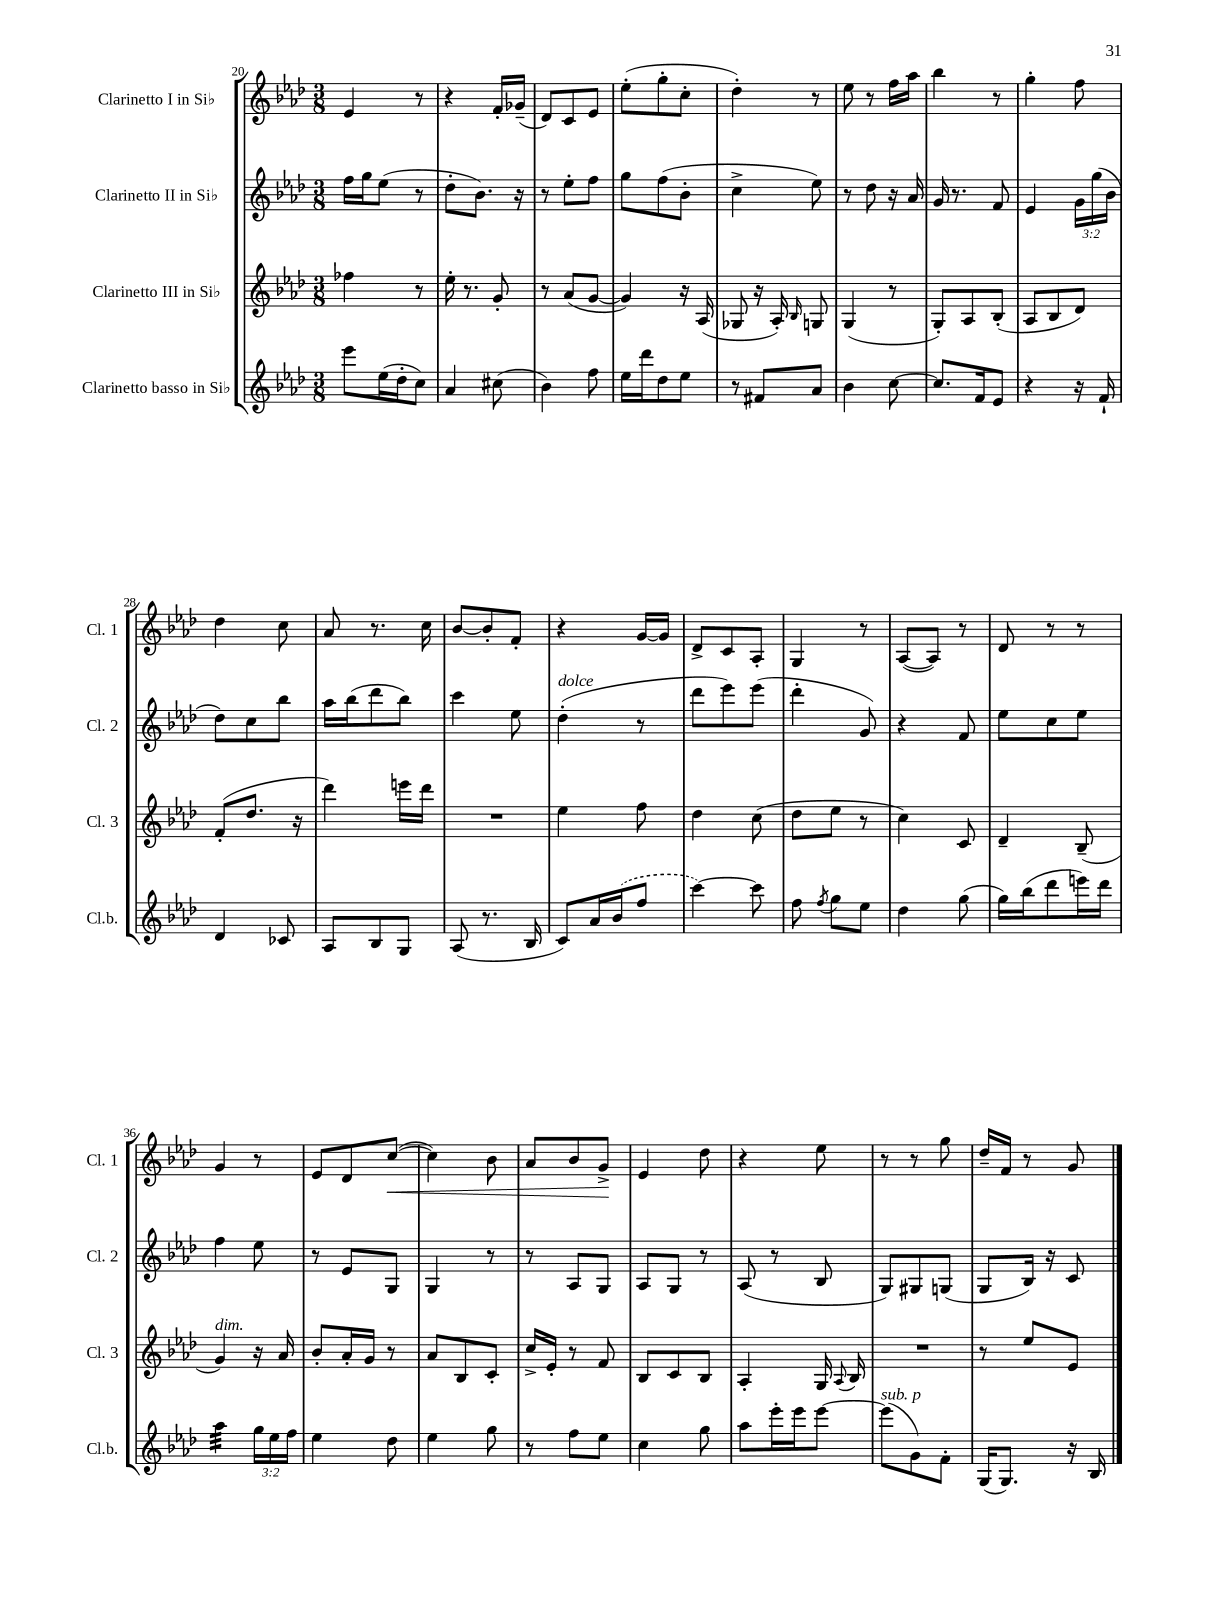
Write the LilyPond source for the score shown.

<<
\new StaffGroup <<
\new Staff = "s0" \with { instrumentName = "Clarinetto I in Sib" shortInstrumentName = "Cl. 1" } {
    \clef treble \key aes \major \numericTimeSignature \time 3/8
    \autoBeamOff ees'4 r8 |
    r4 f'16[-. ges'16]--( |
    des'8[) c'8 ees'8] |
    ees''8[-.( g''8-. c''8]-. |
    des''4-.) r8 |
    ees''8 r8 f''16[ aes''16] |
    bes''4 r8 |
    g''4-. f''8 |
    des''4 c''8 |
    aes'8 r8. c''16 |
    bes'8[~ bes'8-. f'8]-. |
    r4 g'16[~ g'16] |
    des'8[-> c'8 aes8]-. |
    g4 r8 |
    aes8[~( aes8]) r8 |
    des'8 r8 r8 |
    g'4 r8 |
    ees'8[ des'8 c''8]~\<( |
    c''4) bes'8 |
    aes'8[ bes'8 g'8]->\! |
    ees'4 des''8 |
    r4 ees''8 |
    r8 r8 g''8 |
    des''16[-- f'16] r8 g'8 \bar "|." |
}
\new Staff = "s1" \with { instrumentName = "Clarinetto II in Sib" shortInstrumentName = "Cl. 2" } {
    \clef treble \key aes \major \numericTimeSignature \time 3/8 \override Staff.TupletNumber.text = #tuplet-number::calc-fraction-text
    \autoBeamOff f''16[ g''16 ees''8]( r8 |
    des''8[-. bes'8.]) r16 |
    r8 ees''8[-. f''8] |
    g''8[ f''8( bes'8]-. |
    c''4-> ees''8) |
    r8 des''8 r16 aes'16 |
    g'16 r8. f'8 |
    ees'4 \tuplet 3/2 { g'16[ g''16( bes'16] } |
    des''8[) c''8 bes''8] |
    aes''16[ bes''16( des'''8 bes''8]) |
    c'''4 ees''8 |
    des''4-.^\markup { \italic "dolce" }( r8 |
    des'''8[ ees'''8) ees'''8]( |
    des'''4-. g'8) |
    r4 f'8 |
    ees''8[ c''8 ees''8] |
    f''4 ees''8 |
    r8 ees'8[ g8] |
    g4 r8 |
    r8 aes8[ g8] |
    aes8[ g8] r8 |
    aes8( r8 bes8 |
    g8[) gis8 g8]( |
    g8[ bes16]) r16 c'8 \bar "|." |
}
\new Staff = "s2" \with { instrumentName = "Clarinetto III in Sib" shortInstrumentName = "Cl. 3" } {
    \clef treble \key aes \major \numericTimeSignature \time 3/8
    \autoBeamOff fes''4 r8 |
    ees''16-. r8. g'8-. |
    r8 aes'8[( g'8]~ |
    g'4) r16 aes16( |
    ges8 r16 aes16-.) \grace { bes16 } g8 |
    g4( r8 |
    g8[-.) aes8 bes8]-.( |
    aes8[ bes8 des'8]) |
    f'8[-.( des''8.] r16 |
    des'''4) e'''16[ des'''16] |
    R4. |
    ees''4 f''8 |
    des''4 c''8( |
    des''8[ ees''8] r8 |
    c''4) c'8 |
    des'4-- bes8--( |
    g'4^\markup { \italic "dim." }) r16 aes'16 |
    bes'8[-. aes'16-. g'16] r8 |
    aes'8[ bes8 c'8]-. |
    c''16[-> ees'16]-. r8 f'8 |
    bes8[ c'8 bes8] |
    aes4-. g16 \appoggiatura { aes8 } bes16 |
    R4. |
    r8 ees''8[ ees'8] \bar "|." |
}
\new Staff = "s3" \with { instrumentName = "Clarinetto basso in Sib" shortInstrumentName = "Cl.b." } {
    \clef treble \key aes \major \numericTimeSignature \time 3/8 \override Staff.TupletNumber.text = #tuplet-number::calc-fraction-text
    \autoBeamOff ees'''8[ ees''16( des''16-. c''8]) |
    aes'4 cis''8( |
    bes'4) f''8 |
    ees''16[ des'''16 des''8 ees''8] |
    r8 fis'8[ aes'8] |
    bes'4 c''8~ |
    c''8.[ f'16 ees'8] |
    r4 r16 f'16-! |
    des'4 ces'8 |
    aes8[ bes8 g8] |
    aes8( r8. bes16 |
    c'8[) aes'16 \once \slurDashed bes'16( f''8] |
    c'''4~) c'''8 |
    f''8 \acciaccatura { f''8 } g''8[ ees''8] |
    des''4 g''8( |
    g''16[) bes''16( des'''8 e'''16) des'''16] |
    aes''4:32 \tuplet 3/2 { g''16[ ees''16 f''16] } |
    ees''4 des''8 |
    ees''4 g''8 |
    r8 f''8[ ees''8] |
    c''4 g''8 |
    aes''8[ ees'''16-. ees'''16 ees'''8]~ |
    ees'''8[^\markup { \italic "sub. p" }( g'8) f'8]-. |
    g16[( g8.]) r16 bes16 \bar "|." |
}
>>
>>
\layout { \context { \Score currentBarNumber = #20 } }
